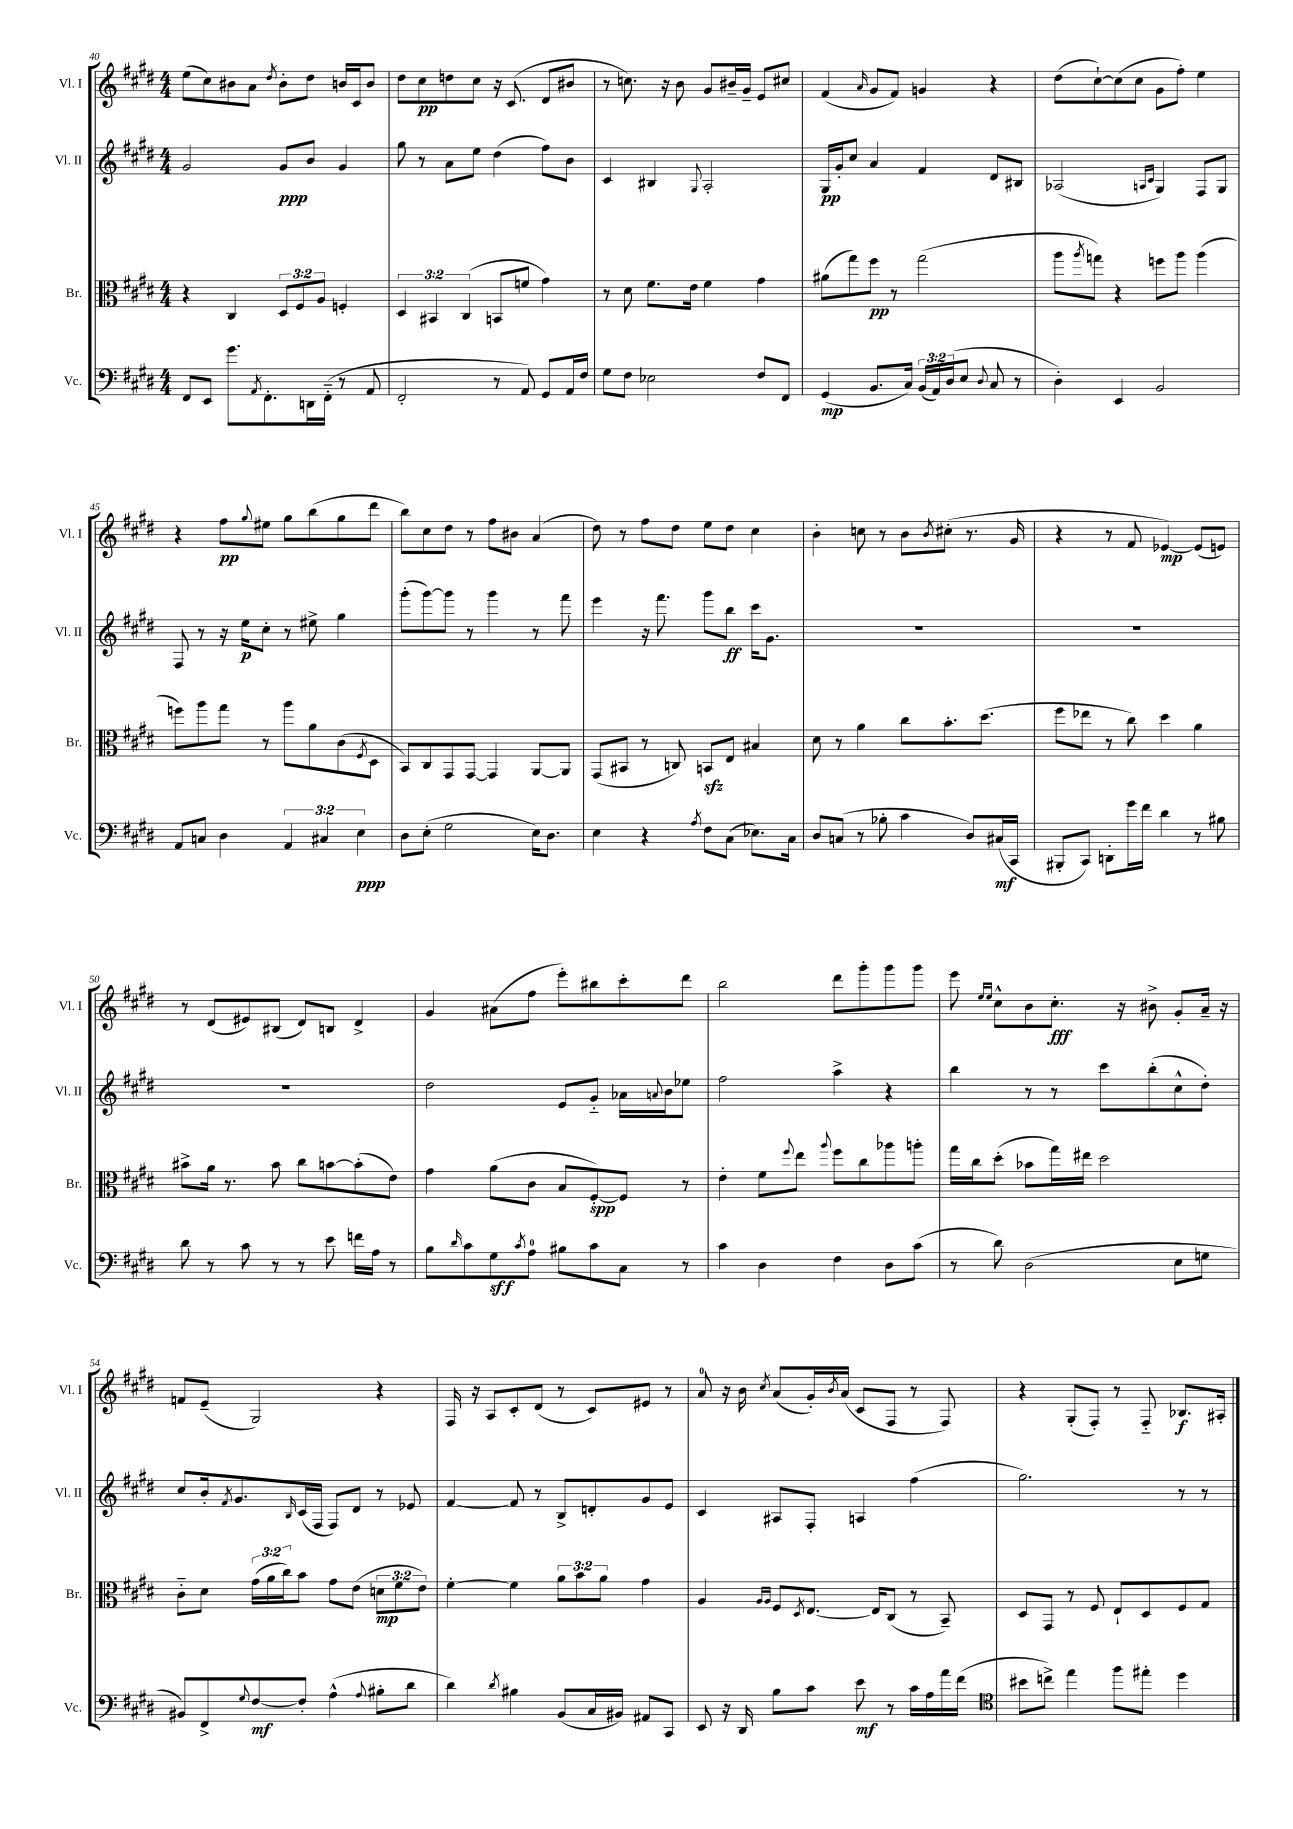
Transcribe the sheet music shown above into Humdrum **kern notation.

**kern	**kern	**kern	**kern
*staff4	*staff3	*staff2	*staff1
*clefF4	*clefC3	*clefG2	*clefG2
*k[f#c#g#d#]	*k[f#c#g#d#]	*k[f#c#g#d#]	*k[f#c#g#d#]
*M4/4	*M4/4	*M4/4	*M4/4
8FF#	4r	2g#	(8ee
8EE	.	.	8cc#)
8.g#	4C#	.	8b#
.	.	.	8a
8qAA	.	.	.
8.FF#'	.	.	.
.	.	.	8qdd#
.	12D#	8g#	8b#'
.	12F#	.	.
16DD	.	8b	8dd#
.	12A	.	.
(16FF#'~	.	.	.
8r	4F'	4g#	16b
.	.	.	16c#
8AA	.	.	8b
=	=	=	=
2FF#'	6D#	8gg#	8dd#
.	.	8r	8cc#
.	6BB#	.	.
.	.	8a	8dd
.	(6C#	.	.
.	.	8ee	8cc#
8r	8BB	(4dd#	16r
.	.	.	(8.c#
8AA)	8f	.	.
8GG#	4g#)	8ff#)	8d#
16AA	.	8b	8b#
16F#	.	.	.
=	=	=	=
8G#	8r	4c#	8r
8F#	8d#	.	8.cc)
2E-	8.f#	4B#	.
.	.	.	16r
.	.	.	8b
.	16e	.	.
.	.	8qqG#	.
.	4f#	2A'	8g#
.	.	.	16b#~
.	.	.	16g#~
8F#	4g#	.	8e
8FF#	.	.	8cc#
=	=	=	=
(4GG#	(8a#	16G#	(4f#
.	.	16g#'	.
.	8gg#)	8cc#	.
.	.	.	16qqa
8.BB	8ff#	4a	8g#
.	8r	.	8f#)
16C#)	.	.	.
(24BB	(2gg#	4f#	4g
24AA)	.	.	.
(24D#	.	.	.
8E	.	.	.
8qqD#	.	.	.
8C#	.	8d#	4r
8r	.	8B#	.
=	=	=	=
4D#')	8aa	(2A-	(8dd#
.	8qaa	.	.
.	8gg)	.	[8cc#`)
4EE	4r	.	(8cc#]
.	.	.	8cc#
.	.	16qqA	.
.	.	16qqc#	.
2BB	8ff	4G#)	8g#
.	8aa	.	8ff#')
.	(4aa	8F#	4ee
.	.	8G#	.
=	=	=	=
8AA	8ff)	8F#	4r
8C	8aa	8r	.
4D#	8gg#	16r	8ff#
.	.	16ee	.
.	.	.	8qqgg#
.	8r	8cc#'	8ee#
6AA	8aa	8r	8gg#
.	8a	8ee#^	(8bb
6C#	.	.	.
.	(8c#	4gg#	8gg#
6E	.	.	.
.	8qF#	.	.
.	8D#	.	8ddd#
=	=	=	=
8D#	8BB)	(8ggg#'	8bb)
(8E'	8C#	[8ggg#)	8cc#
2G#	8GG#	8ggg#]	8dd#
.	[8GG#	8r	8r
.	4GG#]	4ggg#	8ff#
.	.	.	8b#
16E)	[8AA	8r	(4a
8.D#	.	.	.
.	8AA]	8fff#	.
=	=	=	=
4E	(8GG#	4eee	8dd#)
.	8BB#	.	8r
4r	8r	16r	8ff#
.	.	8.fff#	.
.	8C)	.	8dd#
8qA	.	.	.
8F#	8BB	8ggg#	8ee
(8C#	8E	8bb	8dd#
8.E-)	4B#	16ccc#	4cc#
.	.	8.g#	.
16C#	.	.	.
=	=	=	=
8D#	8d#	1r	4b'
(8C	8r	.	.
8r	4a	.	8cc
8B-'	.	.	8r
4c#	8cc#	.	8b
.	.	.	8qb
.	8.b'	.	(8cc#'
8D#)	.	.	8.r
.	(8.dd#	.	.
(16C#	.	.	.
16CC#	.	.	16g#
=	=	=	=
8BBB#'	8ff#	1r	4r
8CC#)	8ee-	.	.
8DD'	8r	.	8r
16g#	8cc#)	.	8f#
16f#	.	.	.
4d#	4dd#	.	[4e-)
8r	4a	.	(8e-]
8B#	.	.	8e)
=	=	=	=
8d#	8b#^	1r	8r
8r	16a	.	(8d#
.	8.r	.	.
8c#	.	.	8e#)
8r	8b#	.	(8B#
8r	8cc#	.	8d#)
8e	[8b	.	8B
16f	(8b']	.	4d#^
16A	.	.	.
8r	8e)	.	.
=	=	=	=
8B	4g#	2dd#	4g#
16qqd#	.	.	.
8c#	.	.	.
8G#	(8a	.	(8a#
8qc#	.	.	.
8A	8c#	.	8ff#
8B#	8B	8e	8eee')
8c#	[8F#')	8g#'~	8bb#
8C#	8F#]	16a-	8ccc#'
.	.	8qqa	.
.	.	16b	.
8r	8r	8ee-	8ddd#
=	=	=	=
4c#	4e'	2ff#	2bb
4D#	8f#	.	.
.	8qqff#	.	.
.	8ee	.	.
.	8qqaa	.	.
4F#	8ff#	4aa^	8ddd#
.	8cc#	.	8ggg#'
8D#	8aa-	4r	8ggg#
(8c#	8aa'	.	8ggg#
=	=	=	=
8r	16gg#	4bb	8eee
.	16cc#	.	.
.	.	.	16qqee
.	.	.	16qqee
8d#)	(8dd#'	.	8cc#^^
(2D#	8b-	8r	8b
.	16gg#)	8r	8.cc#'
.	16ee#	.	.
.	2dd#	8ccc#	.
.	.	.	16r
.	.	(8bb'	8b#^
8E	.	8cc#^^	8g#'
8G	.	8dd#')	16a~
.	.	.	16r
=	=	=	=
8BB#)	8c#'~	8cc#	8f
8FF#^	8d#	16b'	(8e~
.	.	8qf#	.
.	.	8.g#	.
8qqG#	.	.	.
[8F#	(24g#	.	2G#)
.	24a	.	.
.	24cc#)	.	.
.	.	16qqB	.
8F#']	8b	(16c#	.
.	.	16F#	.
(4A^^	8g#	8F#)	.
.	(8e	8d#	.
8qqA	.	.	.
8B#'	12d	8r	4r
.	12f#	.	.
8d#	.	8e-	.
.	12e)	.	.
=	=	=	=
4d#)	[4f#'	[4f#	16F#
.	.	.	16r
.	.	.	8A
8qd#	.	.	.
4B#	4f#]	8f#]	8c#'
.	.	8r	(8d#
(8BB	12a	8B^	8r
.	12b	.	.
16C#	.	8d'	8c#)
.	12a	.	.
16BB#)	.	.	.
8AA#	4g#	8g#	8e#
8CC#	.	8e	8r
=	=	=	=
8EE	4A	4c#	8a
16r	.	.	16r
16DD#	.	.	16b
.	16qqA	.	.
.	16qqA	.	8qcc#
8B	8F#	8A#	(8a
.	8qD#	.	.
8c#	[8.E	8F#'	16g#')
.	.	.	8qb
.	.	.	(16a
8e	.	4A	8c#
.	16E]	.	.
8r	(8C#	.	8F#
16c#	8r	(4ff#	8r
16A	.	.	.
16a	8BB~)	.	8F#)
(16f#	.	.	.
=	=	=	=
*clefC4	*	*	*
8b#	8D#	2.gg#)	4r
8cc^)	8GG#	.	.
4ee	8r	.	(8G#'
.	8F#	.	8F#')
8ff#	8E`	.	8r
8ee#'	8D#	.	8F#'~
4dd#	8F#	8r	8.B-
.	8G#	8r	.
.	.	.	16A#'
==	==	==	==
*-	*-	*-	*-
